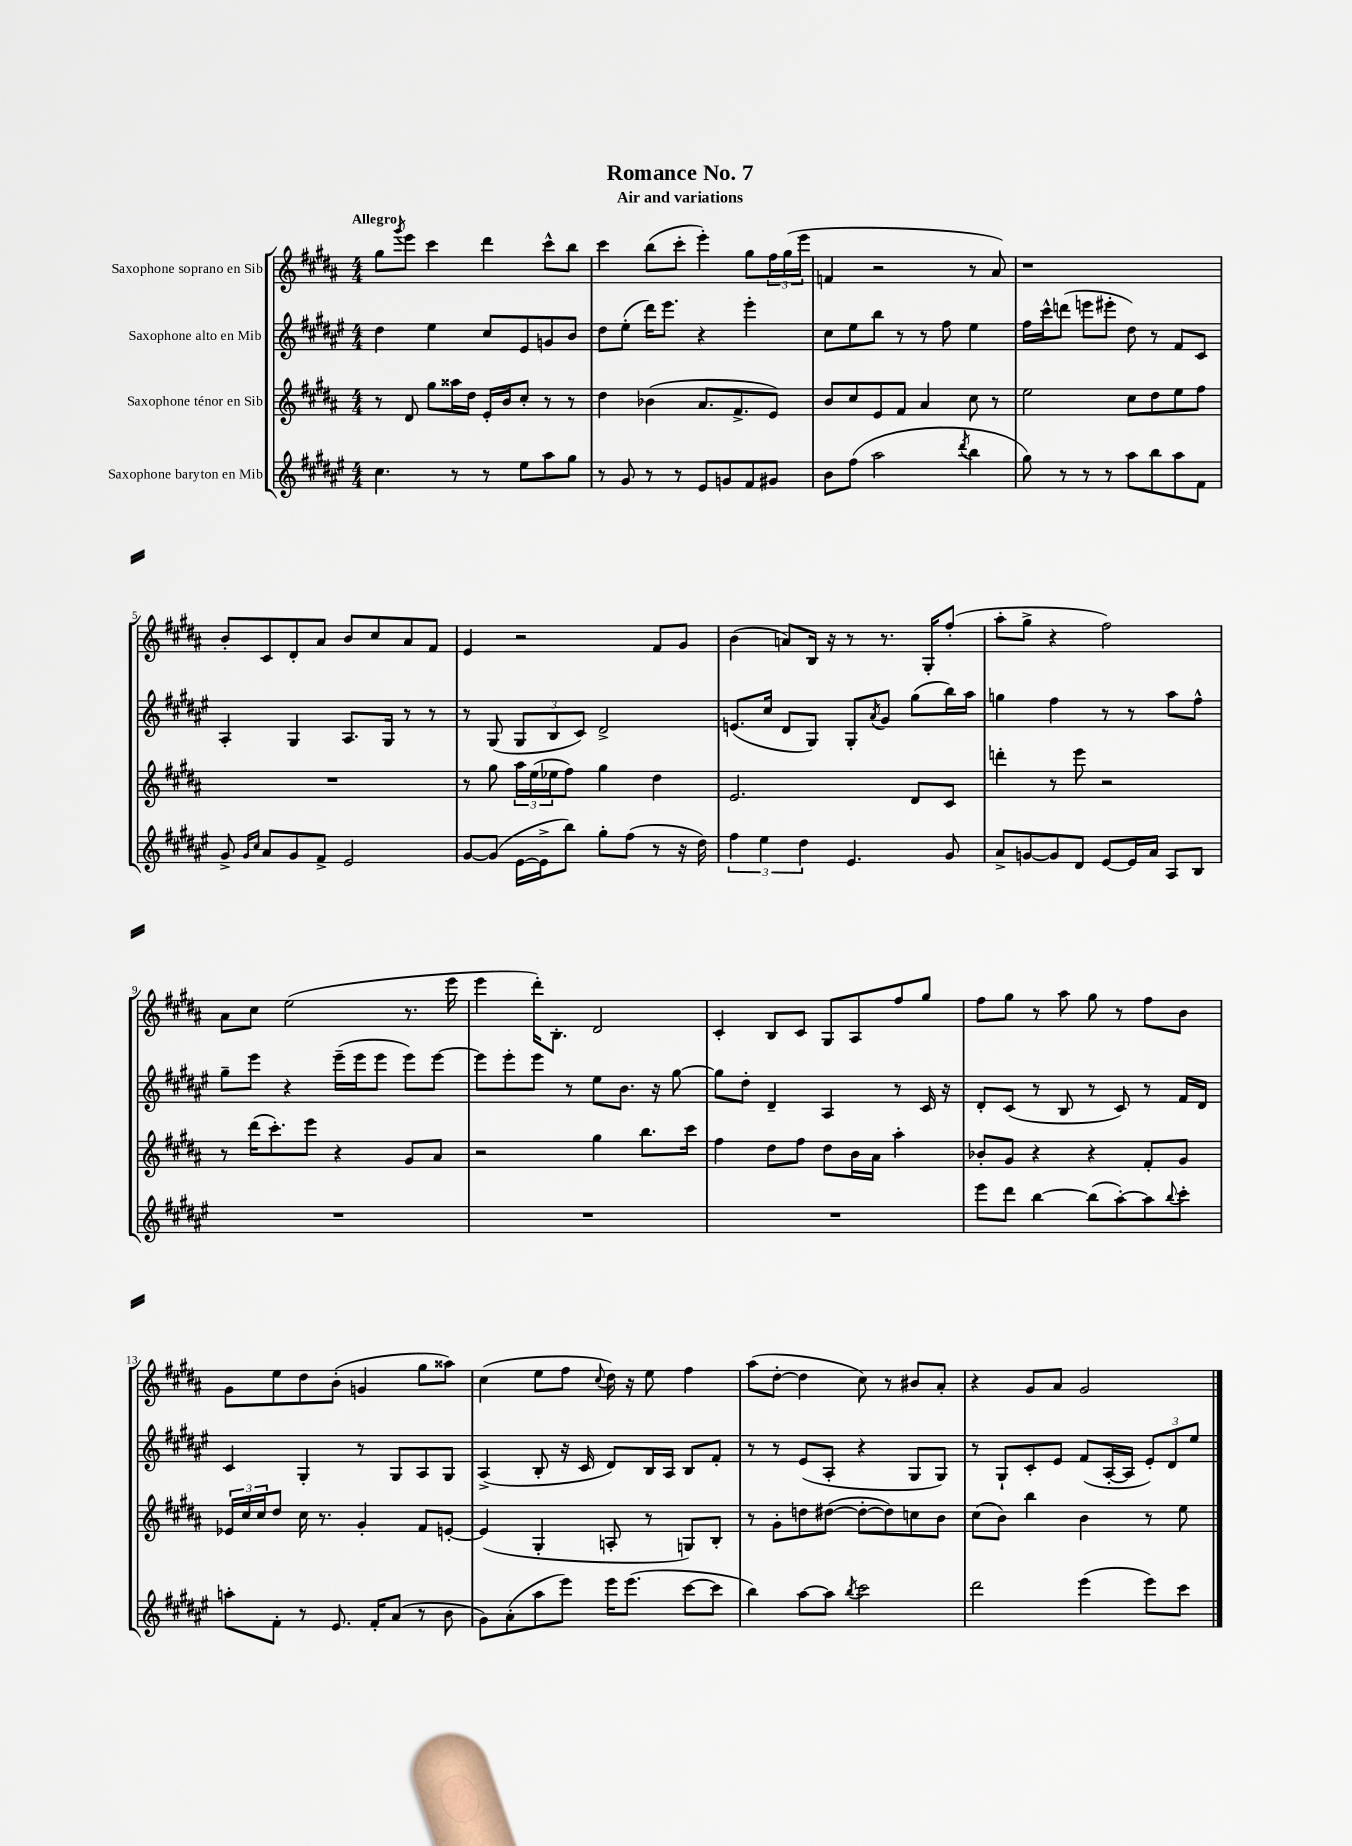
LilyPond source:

\header { title = "Romance No. 7" subtitle = "Air and variations" }
<<
\new StaffGroup <<
\new Staff = "s0" \with { instrumentName = "Saxophone soprano en Sib" } {
    \clef treble \key b \major \numericTimeSignature \time 4/4 \tempo "Allegro"
    gis''8 \acciaccatura { gis'''8 } e'''8 cis'''4 dis'''4 cis'''8-^ b''8 |
    cis'''4 b''8( cis'''8-. e'''4-.) gis''8 \tuplet 3/2 { fis''16 gis''16( e'''16 } |
    f'4 r2 r8 ais'8) |
    r1 |
    b'8-. cis'8 dis'8-. ais'8 b'8 cis''8 ais'8 fis'8 |
    e'4 r2 fis'8 gis'8 |
    b'4( a'8) b16 r16 r8 r8. gis16-. fis''8-.( |
    ais''8-. gis''8-> r4 fis''2) |
    ais'8 cis''8 e''2( r8. e'''16 |
    e'''4 dis'''16-.) b8.-. dis'2 |
    cis'4-. b8 cis'8 gis8 ais8 fis''8 gis''8 |
    fis''8 gis''8 r8 ais''8 gis''8 r8 fis''8 b'8 |
    gis'8 e''8 dis''8 b'8-.( g'4 gis''8 aisis''8) |
    cis''4( e''8 fis''8 \appoggiatura { cis''8 } dis''16) r16 e''8 fis''4 |
    ais''8( dis''8~-. dis''4 cis''8) r8 bis'8 ais'8-. |
    r4 gis'8 ais'8 gis'2 \bar "|." |
}
\new Staff = "s1" \with { instrumentName = "Saxophone alto en Mib" } {
    \clef treble \key fis \major \numericTimeSignature \time 4/4
    dis''4 eis''4 cis''8 eis'8 g'8 b'8 |
    dis''8 eis''8-.( dis'''16) eis'''8. r4 eis'''4-. |
    cis''8 eis''8 b''8 r8 r8 fis''8 eis''4 |
    fis''16 cis'''16-^ d'''8( e'''8 eis'''8-. dis''8) r8 fis'8 cis'8 |
    ais4-. gis4 ais8. gis16 r8 r8 |
    r8 gis8( \tuplet 3/2 { gis8 b8 cis'8) } dis'2-> |
    e'8.( cis''16 dis'8 gis8) gis8-. \acciaccatura { ais'8 } gis'8 gis''8( b''16) ais''16 |
    g''4 fis''4 r8 r8 ais''8 fis''8-^ |
    gis''8-- eis'''8 r4 eis'''16--( eis'''16 eis'''8 eis'''8) eis'''8~ |
    eis'''8 eis'''8-. eis'''8 r8 eis''8 b'8. r16 gis''8~ |
    gis''8 dis''8-. dis'4-- ais4 r8 cis'16 r16 |
    dis'8-. cis'8( r8 b8 r8 cis'8) r8 fis'16 dis'16 |
    cis'4 gis4-. r8 gis8 ais8 gis8 |
    ais4->( b8-. r16 cis'16 dis'8) b16 ais16 b8 fis'8-. |
    r8 r8 eis'8( ais8-. r4 gis8 gis8) |
    r8 gis8-! cis'8-. eis'8 fis'8( ais16~-. ais16 \tuplet 3/2 { eis'8-.) dis'8 eis''8 } \bar "|." |
}
\new Staff = "s2" \with { instrumentName = "Saxophone ténor en Sib" } {
    \clef treble \key b \major \numericTimeSignature \time 4/4
    r8 dis'8 gis''8 aisis''16 dis''16 e'16-. b'16 cis''8-. r8 r8 |
    dis''4 bes'4( ais'8. fis'8.-> e'8) |
    b'8 cis''8 e'8 fis'8 ais'4 cis''8 r8 |
    e''2 cis''8 dis''8 e''8 fis''8 |
    R1 |
    r8 gis''8 \tuplet 3/2 { ais''16 e''16( ees''16 } fis''8) gis''4 dis''4 |
    e'2. dis'8 cis'8 |
    d'''4-. r8 e'''8 r2 |
    r8 dis'''16( cis'''8.-.) e'''8 r4 gis'8 ais'8 |
    r2 gis''4 b''8. cis'''16 |
    fis''4 dis''8 fis''8 dis''8 b'16 ais'16 ais''4-. |
    bes'8-. gis'8 r4 r4 fis'8-. gis'8 |
    \tuplet 3/2 { ees'16 cis''16 cis''16 } dis''8 cis''16 r8. gis'4-. fis'8 e'8~-. |
    e'4( gis4-. a8-. r8 g8) b8-. |
    r8 gis'8-. d''8 dis''8~( dis''8~-. dis''8) c''8 b'8 |
    cis''8( b'8) b''4 b'4 r8 e''8 \bar "|." |
}
\new Staff = "s3" \with { instrumentName = "Saxophone baryton en Mib" } {
    \clef treble \key fis \major \numericTimeSignature \time 4/4
    cis''4. r8 r8 eis''8 ais''8 gis''8 |
    r8 gis'8 r8 r8 eis'8 g'8 fis'8 gis'8 |
    b'8 fis''8( ais''2 \acciaccatura { dis'''8 } b''4 |
    gis''8) r8 r8 r8 ais''8 b''8 ais''8 fis'8 |
    gis'8-> \grace { gis'16 cis''16 } ais'8 gis'8 fis'8-> eis'2 |
    gis'8~ gis'8( eis'16~ eis'16-> b''8) gis''8-. fis''8( r8 r16 dis''16) |
    \tuplet 3/2 { fis''4 eis''4 dis''4 } eis'4. gis'8 |
    ais'8-> g'8~ g'8 dis'8 eis'8~ eis'16 ais'16 ais8 b8 |
    R1 |
    R1 |
    R1 |
    eis'''8 dis'''8 b''4~ b''8( ais''8~-.) ais''8 \appoggiatura { b''8 } cis'''8-. |
    a''8-. fis'8-. r8 eis'8. fis'16-. ais'8( r8 b'8 |
    gis'8) ais'8-.( ais''8 eis'''8) eis'''16 eis'''8.( cis'''8~ cis'''8 |
    b''4) ais''8~ ais''8 \acciaccatura { b''8 } cis'''2 |
    dis'''2 eis'''4( eis'''8) cis'''8 \bar "|." |
}
>>
>>
